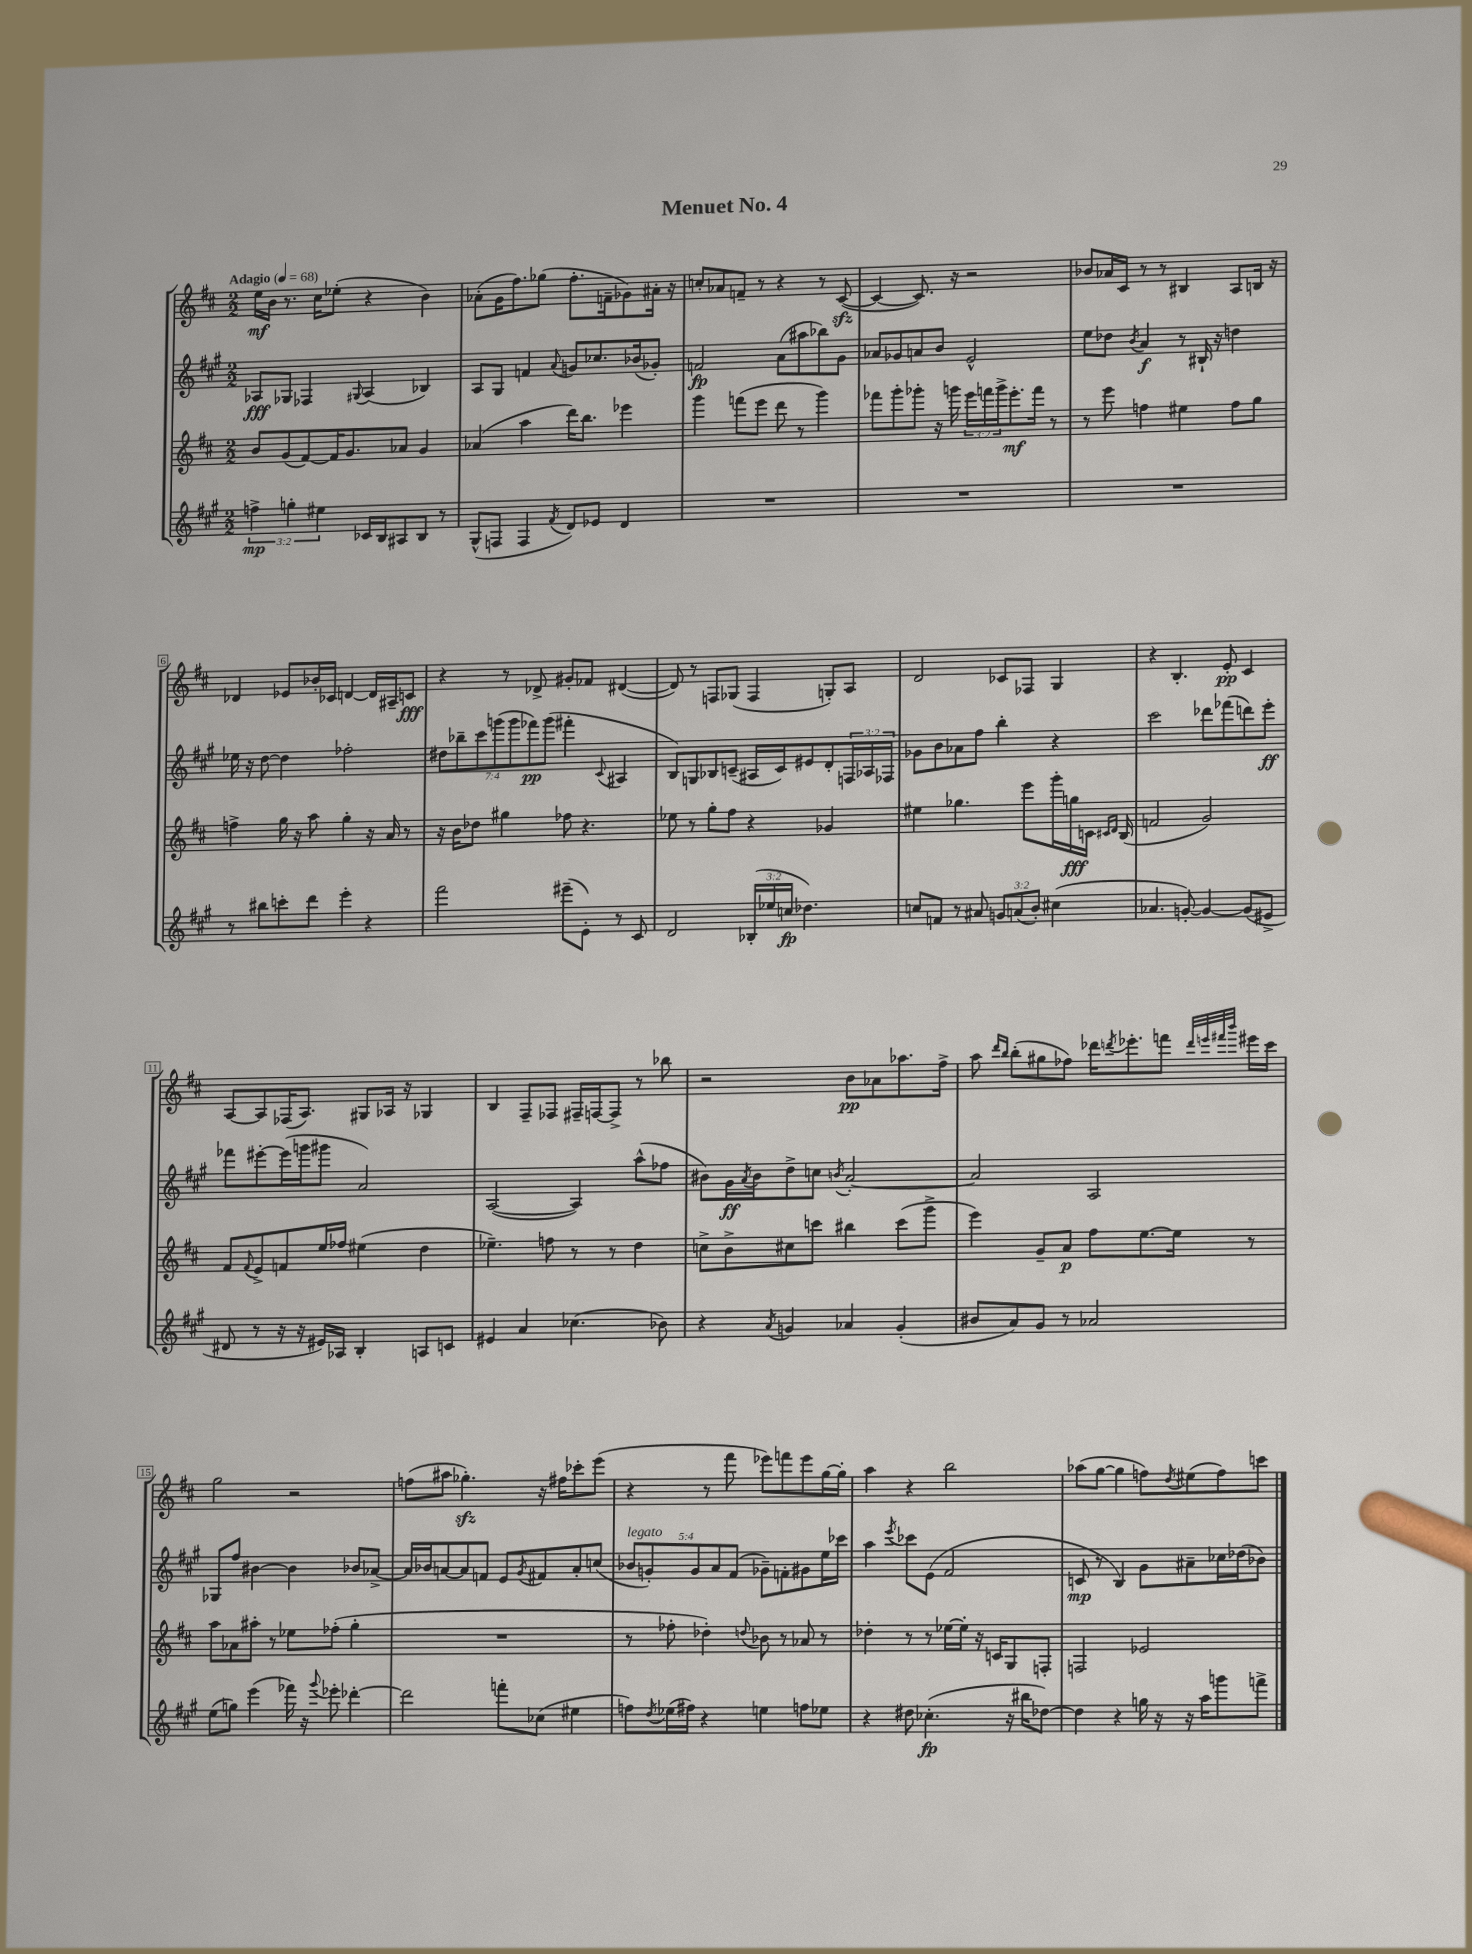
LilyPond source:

\header { title = "Menuet No. 4" }
<<
\new StaffGroup <<
\new Staff = "s0" {
    \clef treble \key d \major \numericTimeSignature \time 2/2 \tempo "Adagio" 4 = 68
    e''16\mf b'16 r8. cis''16 ees''8-.( r4 b'4) |
    aes'8-.( g'16 fis''8.) ges''8( fis''8.-. f'16-- ges'8) ais'16-. r16 |
    c''8-. aes'8 f'8-- r8 r4 r8 cis'8~\sfz( |
    cis'4~ cis'8.) r16 r2 |
    bes'8 aes'16 cis'16 r8 r8 bis4 a8 b16 r16 |
    des'4 ees'8 bes'16-. ces'16 d'4~ d'16 ais16-- c'8\fff |
    r4 r8 des'8-> gis'8-. fes'8 dis'4~( |
    dis'8) r8 f8 ges8( f4 g8-.) a8 |
    d'2 ces'8 fes8 g4 |
    r4 b4.-. e'8-.\pp cis'4 |
    a8~ a8 fes16( a8.) gis8 aes16 r16 ges4 |
    b4 fis8-- fes8 fis16-- f16~ f8-> r8 bes''8 |
    r2 b'8\pp aes'8 aes''8. fis''16-> |
    a''8 \grace { d'''16 b''16 } b''8-.( gis''8 fes''8) des'''16 \acciaccatura { d'''8 } ees'''8.-. f'''8 \grace { d'''32 e'''32 fis'''32 b'''32 } eis'''16 cis'''16 |
    g''2 r2 |
    f''8( ais''8 ges''4.-.\sfz) r16 fis''16 ces'''8-. e'''8( |
    r4 r8 fis'''8 ees'''8) f'''8 ees'''8 g''16~ g''16-. |
    a''4 r4 b''2 |
    aes''8( g''8~ g''4 f''8) \acciaccatura { d''8 } eis''8( f''8) c'''8 \bar "|." |
}
\new Staff = "s1" {
    \clef treble \key a \major \numericTimeSignature \time 2/2 \override Staff.TupletNumber.text = #tuplet-number::calc-fraction-text
    aes8\fff ges8 fes4 \appoggiatura { gis8 } aes4( bes4) |
    a8 gis8 f'4 \appoggiatura { a'8 } g'8 ces''8. bes'16( ges'8-.) |
    f'2\fp a'8( ais''8 bes''8) gis'8 |
    aes'8 ges'8 a'8 b'8 e'2-^ |
    e''8 des''8 \acciaccatura { b'8 } a'4\f r8 bis16-! r16 d''4 |
    ees''16 r16 d''8~ d''4 fes''2-. |
    \tuplet 7/4 { dis''8 bes''8-- cis'''8 g'''8( g'''8 fes'''8\pp) g'''8( } fis'''4-. \appoggiatura { cis'8 } ais4 |
    b8) g8 bes8 c'8--( ais16 c'16) eis'8 d'8-. \tuplet 3/2 { f16 aes16 fes16 } |
    ges'8 b'8 aes'8 fis''8 b''4-. r4 |
    cis'''2 des'''8 fes'''8( d'''8) e'''8-.\ff |
    fes'''8 eis'''8~-. eis'''16( g'''16 gis'''8 a'2) |
    a2~( a4) a''8-^( fes''8 |
    bis'8) gis'16\ff \acciaccatura { a'8 } bis'16 d''8-> c''8 \acciaccatura { b'8 } a'2~-. |
    a'2 a2 |
    ges8 fis''8 bis'4~ bis'4 bes'8 aes'8~-> |
    aes'16 bes'16 a'8~ a'8 f'8 e'8 \acciaccatura { gis'8 } fis'8 a'8-. c''8( |
    \tuplet 5/4 { bes'8^\markup { \italic "legato" } g'8-.) g'8 a'8 fis'8( } ges'8--) f'8-. gis'8 e''16 ces'''16 |
    a''4 \acciaccatura { e'''8 } ces'''8 e'8( fis'2 |
    c'8\mp r8 b4) gis'8 ais'8-- ces''16 des''16( bes'8) \bar "|." |
}
\new Staff = "s2" {
    \clef treble \key d \major \numericTimeSignature \time 2/2 \override Staff.TupletNumber.text = #tuplet-number::calc-fraction-text
    b'8 g'8( fis'8~) fis'16 g'8. aes'8 g'4 |
    aes'4( a''4 d'''16) b''8. ees'''4 |
    g'''4 f'''8( e'''8 d'''8 r8 g'''4) |
    fes'''8 g'''8-. ges'''8-. r16 g'''16 \tuplet 3/2 { e'''16 f'''16 g'''16-> } e'''8.-.\mf f'''16 r8 |
    r8 e'''8 f''4 eis''4 f''8 g''8 |
    f''4-> g''16 r16 a''8 g''4-. r16 a'16 r8 |
    r16 b'16 des''8 gis''4 fes''8 r4. |
    ees''8 r8 g''8-. fis''8 r4 ges'4 |
    eis''4 ges''4. e'''8 g'''16-. g''16\fff c'16 \grace { cis'16 d'16 } b16( |
    f'2 g'2) |
    fis'8 \appoggiatura { fis'8 } e'8-> f'8 e''16 fes''16 eis''4( d''4 |
    ees''4.--) f''8 r8 r8 d''4 |
    c''8-> b'8-> cis''8 c'''8 bis''4 c'''8( g'''8-> |
    e'''4) g'8-- a'8\p fis''8 e''8.~ e''16 r8 |
    a''8 aes'8 ais''8-. r8 ees''8 fes''8-.( g''4-. |
    R1 |
    r8 fes''8-. des''4-.) \appoggiatura { d''8 } bes'8 r8 aes'8 r8 |
    des''4-. r8 r8 ees''16~ ees''16-. r16 c'16 g8 f8-. |
    f2 ees'2 \bar "|." |
}
\new Staff = "s3" {
    \clef treble \key a \major \numericTimeSignature \time 2/2 \override Staff.TupletNumber.text = #tuplet-number::calc-fraction-text
    \tuplet 3/2 { f''4->\mp g''4-. eis''4 } ces'16 b16 ais8 b8 r8 |
    gis8-^( f8 f4 \acciaccatura { fis'8 } d'8) ees'8 d'4 |
    R1 |
    R1 |
    R1 |
    r8 bis''8 c'''8-. d'''8 e'''4-. r4 |
    fis'''2 eis'''8--( e'8-.) r8 cis'8 |
    d'2 \tuplet 3/2 { bes16-.( ees''16 c''16\fp } des''4.) |
    c''8 f'8 r8 ais'8 \tuplet 3/2 { g'8 a'8( b'8-.) } cis''4( |
    aes'4. g'8~-.) g'4~ g'8( eis'8-> |
    dis'8 r8 r16 r16 eis'16) aes16 b4-. a8 c'8 |
    eis'4 a'4 ces''4.( bes'8) |
    r4 \acciaccatura { a'8 } g'4 aes'4 g'4-.( |
    bis'8 a'8) gis'8 r8 aes'2 |
    e''8( g''8) e'''4( fes'''16) r16 \appoggiatura { gis'''8 } ees'''8-. des'''4~-. |
    des'''2 f'''8-. ces''8( eis''4 |
    f''8) \acciaccatura { d''8 } ees''16( fis''16) r4 e''4 f''8 ees''8 |
    r4 dis''8 ces''4.-.\fp( r16 bis''16 des''8~) |
    des''4 r4 g''16 r16 r16 a''16 g'''8 f'''8-> \bar "|." |
}
>>
>>
\layout { \context { \Score \override BarNumber.stencil = #(make-stencil-boxer 0.1 0.3 ly:text-interface::print) } }
